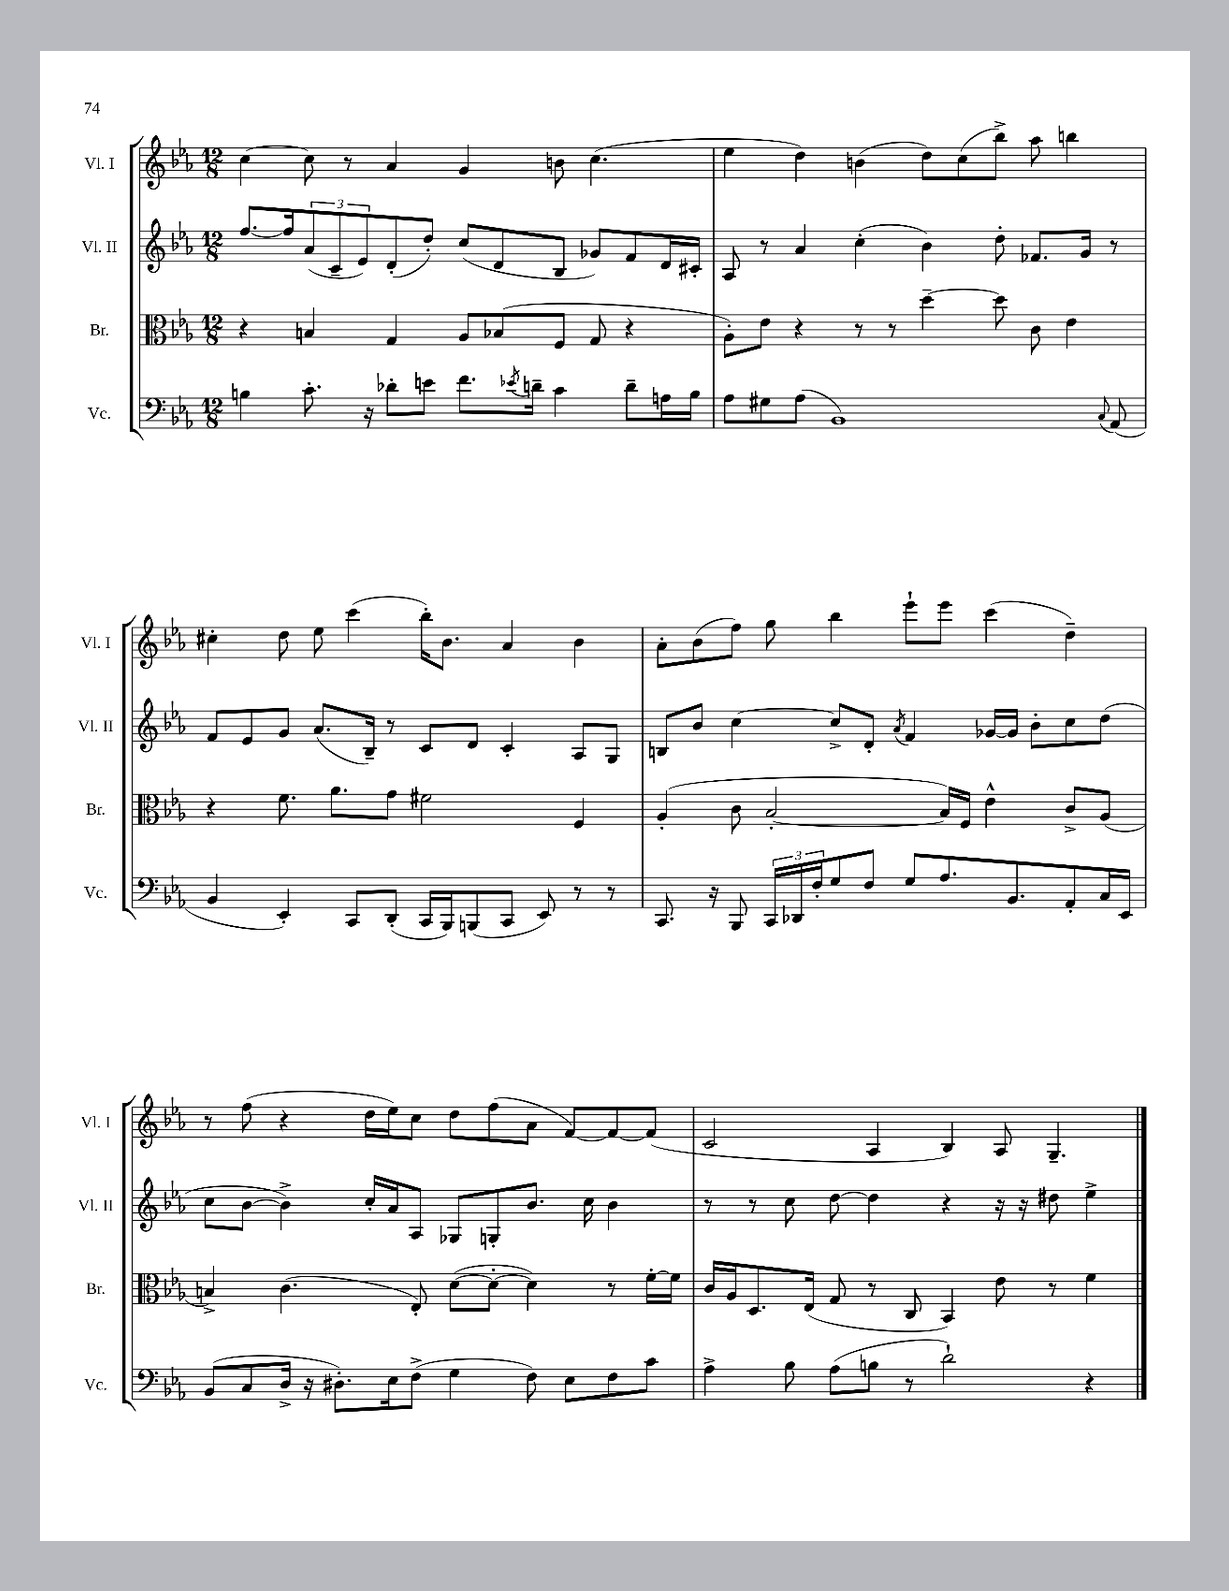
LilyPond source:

<<
\new StaffGroup <<
\new Staff = "s0" \with { instrumentName = "Vl. I" shortInstrumentName = "Vl. I" } {
    \clef treble \key ees \major \numericTimeSignature \time 12/8
    c''4~ c''8 r8 aes'4 g'4 b'8 c''4.( |
    ees''4 d''4) b'4( d''8) c''8( bes''8->) aes''8 b''4 |
    cis''4-. d''8 ees''8 c'''4( bes''16-.) bes'8. aes'4 bes'4 |
    aes'8-. bes'8( f''8) g''8 bes''4 ees'''8-! ees'''8 c'''4( d''4--) |
    r8 f''8( r4 d''16 ees''16) c''8 d''8 f''8( aes'8 f'8~) f'8~ f'8( |
    c'2 aes4 bes4) aes8 g4.-- \bar "|." |
}
\new Staff = "s1" \with { instrumentName = "Vl. II" shortInstrumentName = "Vl. II" } {
    \clef treble \key ees \major \numericTimeSignature \time 12/8
    f''8.~ f''16 \tuplet 3/2 { aes'8( c'8-- ees'8) } d'8-.( d''8-.) c''8( d'8 bes8 ges'8) f'8 d'16 cis'16-. |
    aes8 r8 aes'4 c''4-.( bes'4) d''8-. fes'8. g'16 r8 |
    f'8 ees'8 g'8 aes'8.( bes16--) r8 c'8 d'8 c'4-. aes8 g8 |
    b8 bes'8 c''4~ c''8-> d'8-. \acciaccatura { aes'8 } f'4 ges'16~ ges'16 bes'8-. c''8 d''8( |
    c''8 bes'8~ bes'4->) c''16-. aes'16 aes8 ges8 g8-. bes'8. c''16 bes'4 |
    r8 r8 c''8 d''8~ d''4 r4 r16 r16 dis''8 ees''4-> \bar "|." |
}
\new Staff = "s2" \with { instrumentName = "Br." shortInstrumentName = "Br." } {
    \clef alto \key ees \major \numericTimeSignature \time 12/8
    r4 b4 g4 aes8 bes8( f8 g8 r4 |
    aes8-.) ees'8 r4 r8 r8 d''4~-- d''8 c'8 ees'4 |
    r4 f'8. aes'8. g'8 fis'2 f4 |
    aes4-.( c'8 bes2~-. bes16) f16 ees'4-^ c'8-> aes8( |
    b4->) c'4.( ees8-.) d'8~( d'8~-. d'4) r8 f'16~-. f'16 |
    c'16 aes16 d8. ees16( g8 r8 c8 bes,4) ees'8 r8 f'4 \bar "|." |
}
\new Staff = "s3" \with { instrumentName = "Vc." shortInstrumentName = "Vc." } {
    \clef bass \key ees \major \numericTimeSignature \time 12/8
    b4 c'8.-. r16 des'8-. e'8 f'8. \acciaccatura { ees'8 } d'16-- c'4 d'8-- a16 b16 |
    aes8 gis8 aes8( bes,1) \appoggiatura { c8 } aes,8( |
    bes,4 ees,4-.) c,8 d,8-.( c,16 bes,,16) b,,8( c,8 ees,8) r8 r8 |
    c,8. r16 bes,,8 \tuplet 3/2 { c,16 des,16 f16-. } g8 f8 g8 aes8. bes,8. aes,8-. c16 ees,16 |
    bes,8( c8 d16-> r16 dis8.-.) ees16 f8->( g4 f8) ees8 f8 c'8 |
    aes4-> bes8 aes8( b8 r8 d'2-!) r4 \bar "|." |
}
>>
>>
\layout { \context { \Score \remove "Bar_number_engraver" } }
